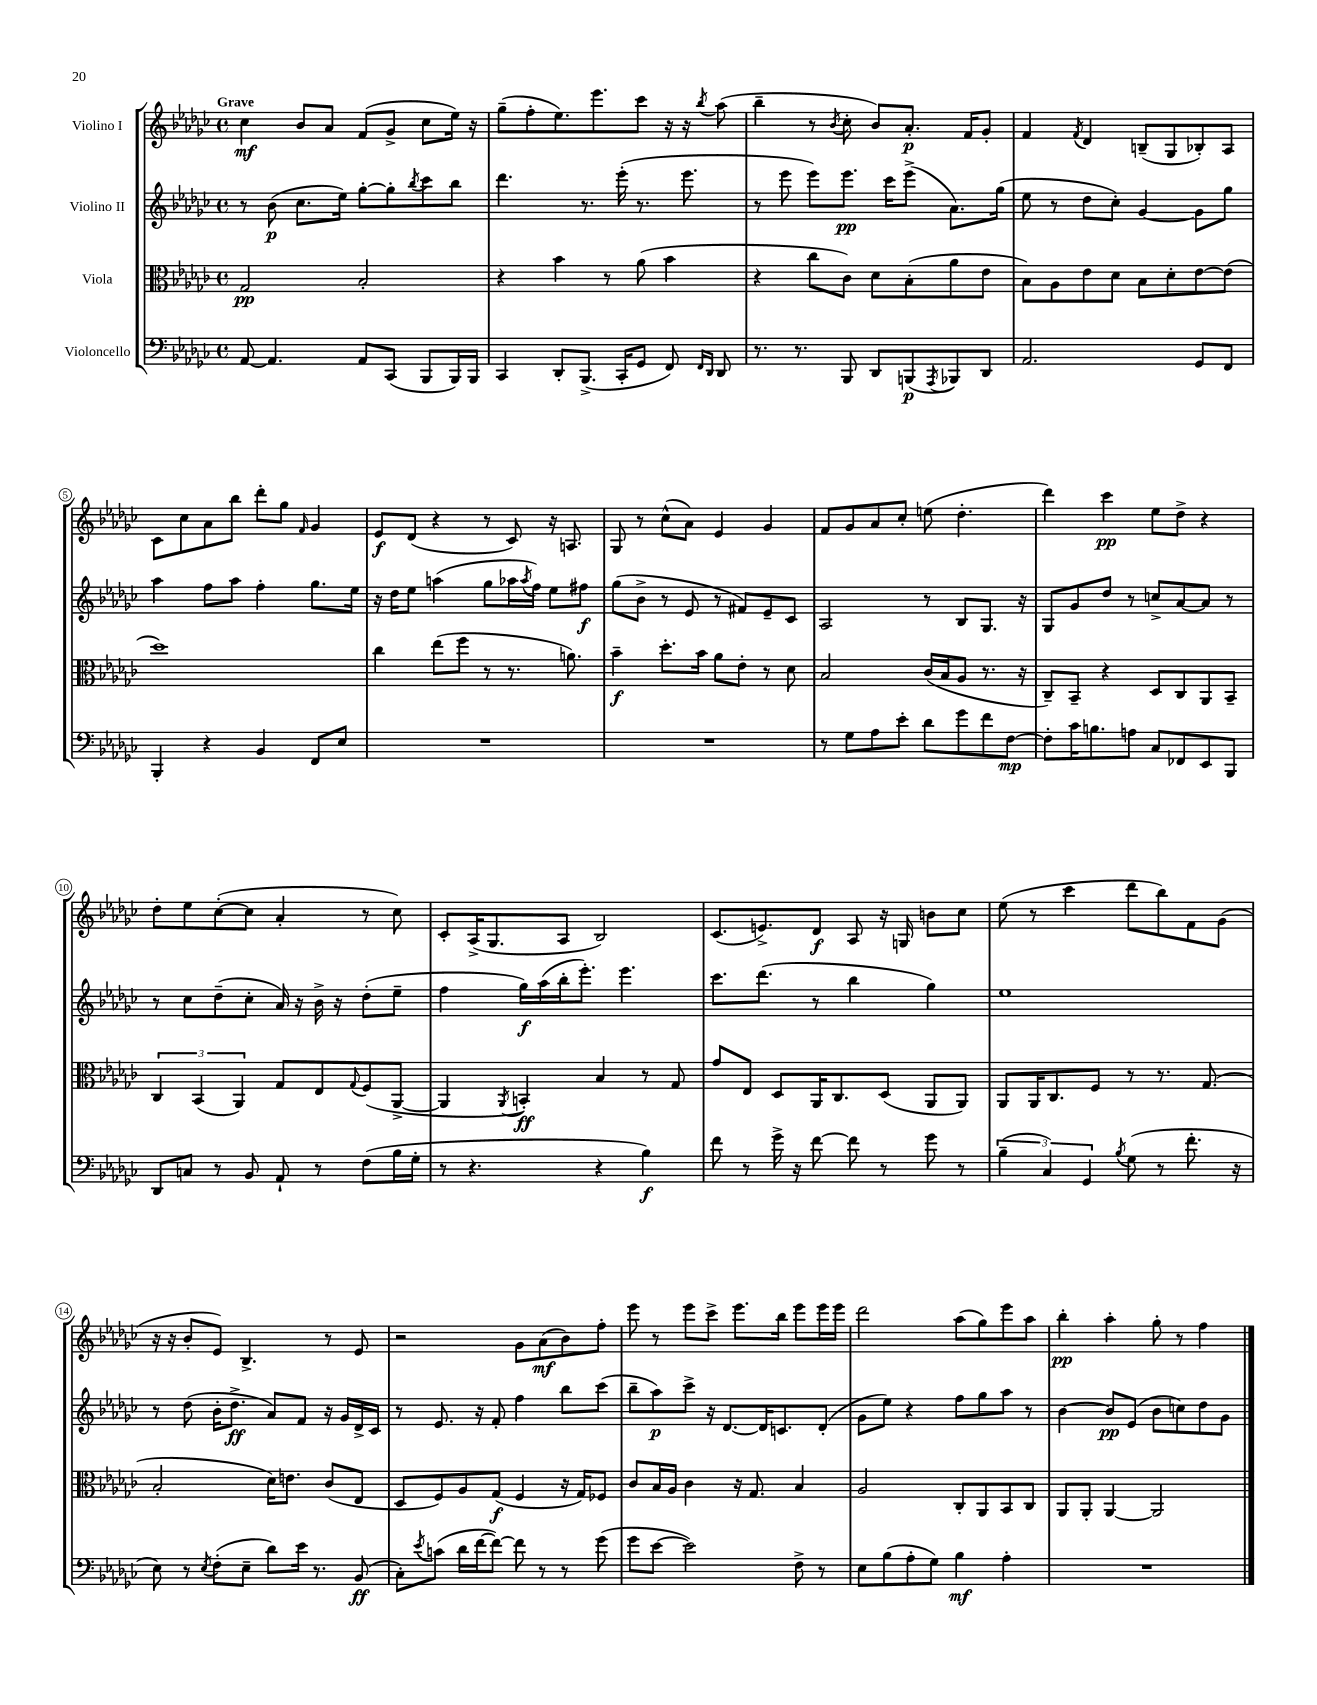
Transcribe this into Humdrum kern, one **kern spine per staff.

**kern	**kern	**kern	**kern
*staff4	*staff3	*staff2	*staff1
*clefF4	*clefC3	*clefG2	*clefG2
*k[b-e-a-d-g-c-]	*k[b-e-a-d-g-c-]	*k[b-e-a-d-g-c-]	*k[b-e-a-d-g-c-]
*M4/4	*M4/4	*M4/4	*M4/4
*met(c)	*met(c)	*met(c)	*met(c)
[8AA-	2G-	8r	4cc-
4.AA-]	.	(8b-	.
.	.	8.cc-	8b-
.	.	.	8a-
.	.	16ee-)	.
8AA-	2B-'	[8gg-'	(8f
(8CC-	.	8gg-']	8g-^
.	.	8qbb-	.
8BBB-	.	8ccc-	8cc-
16BBB-)	.	8bb-	16ee-)
16BBB-	.	.	16r
=	=	=	=
4CC-	4r	4.ddd-	(8gg-~
.	.	.	8ff'
8DD-'	4b-	.	8.ee-)
(8.BBB-^	.	8.r	.
.	.	.	8.eee-
.	8r	.	.
16CC-'	.	(16eee-'	.
8GG-	(8a-	8.r	8ccc-
8FF)	4b-	.	16r
.	.	8.eee-	16r
16qqFF	.	.	.
16qqDD-	.	.	8qbb-
8DD-	.	.	(8aa-
=	=	=	=
8.r	4r	8r	4bb-~
.	.	8eee-	.
8.r	.	.	.
.	8cc-	8eee-)	8r
.	.	.	8qb-
8BBB-	8c-)	8.eee-	8cc-'
8DD-	8d-	.	8b-)
.	.	16ccc-	.
(8BBB	(8B-'	(8eee-^	8.a-'
8qAAA-	.	.	.
8BBB-)	8a-	8.a-)	.
.	.	.	16f
8DD-	8e-	.	8g-'
.	.	(16gg-	.
=	=	=	=
2.AA-	8B-)	8ee-	4f
.	8A-	8r	.
.	.	.	8qf
.	8e-	8dd-	4d-
.	8d-	8cc-')	.
.	8B-	[4g-	(8B~
.	8d-'	.	8G-
8GG-	[8e-	8g-]	8B-')
8FF	(8e-]	8gg-	8A-
=	=	=	=
4BBB-'	1dd-)	4aa-	8c-
.	.	.	8cc-
4r	.	8ff	8a-
.	.	8aa-	8bb-
4BB-	.	4ff'	8ddd-'
.	.	.	8gg-
.	.	.	16qqf
8FF	.	8.gg-	4g-
8E-	.	.	.
.	.	16ee-	.
=	=	=	=
1r	4cc-	16r	8e-
.	.	16dd-	.
.	.	8ee-	(8d-
.	(8ee-	(4aa	4r
.	8ff	.	.
.	8r	8gg-	8r
.	8.r	16aa-	8c-)
.	.	8qaa-	.
.	.	16ff)	.
.	.	8ee-	16r
.	8.a)	.	8.A
.	.	8ff#	.
=	=	=	=
1r	4b-~	(8gg-	8G-
.	.	8b-^	8r
.	8.dd-'	8r	(8cc-^^
.	.	8e-	8a-)
.	16b-	.	.
.	8a-	8r	4e-
.	8e-'	8f#)	.
.	8r	8e-~	4g-
.	8d-	8c-	.
=	=	=	=
8r	2B-	2A-	8f
8G-	.	.	8g-
8A-	.	.	8a-
8e-'	.	.	8cc-'
8d-	(16c-	8r	(8ee
.	16B-	.	.
8g-	8A-	8B-	4.dd-'
8f	8.r	8.G-	.
[8F	.	.	.
.	16r	16r	.
=	=	=	=
8F']	8C-~)	8G-	4ddd-)
16c-	8BB-~	8g-	.
8.B	.	.	.
.	4r	8dd-	4ccc-
8A	.	8r	.
8C-	8D-	8cc^	8ee-
8FF-	8C-	[8a-	8dd-^
8EE-	8AA-	8a-]	4r
8BBB-	8BB-~	8r	.
=	=	=	=
8DD-	6C-	8r	8dd-'
8C	.	8cc-	8ee-
.	(6BB-	.	.
8r	.	(8dd-~	([8cc-'
.	6AA-)	.	.
8BB-	.	8cc-'	8cc-]
8AA-`	8G-	16a-)	4a-'
.	.	16r	.
8r	8E-	16b-^	.
.	.	16r	.
.	8qqG-	.	.
(8F	(8F	(8dd-'	8r
16B-	[8AA-^	8ee-~	8cc-)
16G-'	.	.	.
=	=	=	=
8r	4AA-]	4ff	8c-'
4.r	.	.	(16A-^
.	.	.	8.G-
.	8qAA-	.	.
.	4BB')	16gg-)	.
.	.	(16aa-	.
.	.	16bb-'	8A-
.	.	8.eee-')	.
4r	4B-	.	2B-)
.	.	4.eee-	.
4B-)	8r	.	.
.	8G-	.	.
=	=	=	=
8f	8g-	8.ccc-	(8.c-
8r	8E-	.	.
.	.	(8.ddd-	8.e^)
16g-^	8D-	.	.
16r	.	.	.
[8f	16AA-	8r	8d-
.	8.C-	.	.
8f]	.	4bb-	8A-
8r	(8D-	.	16r
.	.	.	16G
8g-	8AA-	4gg-)	8b
8r	8AA-)	.	8cc-
=	=	=	=
(6B-~	8AA-	1ee-	(8ee-
.	16AA-	.	8r
6C-)	.	.	.
.	8.C-	.	.
.	.	.	4ccc-
6GG-	.	.	.
.	8F	.	.
8qB-	.	.	.
(8G-	8r	.	8ddd-
8r	8.r	.	8bb-)
8.f'	.	.	8f
.	(8.G-	.	.
.	.	.	(8g-
16r	.	.	.
=	=	=	=
8E-)	2B-'	8r	16r
.	.	.	16r
8r	.	(8dd-	8b-'
8qE-	.	.	.
(8F'	.	16b-'	8e-)
.	.	8.dd-^	.
8E-~	.	.	4.B-^
8d-)	16d-)	8a-)	.
.	8.e	.	.
16e-	.	8f	.
8.r	.	.	.
.	(8c-	16r	8r
.	.	16g-	.
(8BB-	8E-	16d-^	8e-
.	.	16c-	.
=	=	=	=
8C-')	8D-	8r	2r
8qe-	.	.	.
(8c	8F)	8.e-	.
16d-	8A-	.	.
[16f	.	16r	.
8f_)	(8G-	8f'	.
8f]	4F	4ff	8g-
8r	.	.	(8a-
8r	16r	8bb-	8b-)
.	16G-)	.	.
(8g-	8F-	(8ccc-	8ff'
=	=	=	=
8g-	8c-	8bb-~	8eee-
[8e-	16B-	8aa-)	8r
.	16A-	.	.
2e-])	4c-	8ccc-^	8eee-
.	.	16r	8ccc-^
.	.	[8.d-	.
.	16r	.	8.eee-
.	8.G-	.	.
.	.	16d-]	.
.	.	8.c	16bb-
8F^	4B-	.	8eee-
8r	.	(8d-'	16eee-
.	.	.	16eee-
=	=	=	=
8E-	2A-	8g-	2ddd-
(8B-	.	8ee-)	.
8A-'	.	4r	.
8G-)	.	.	.
4B-	8C-'	8ff	(8aa-
.	8AA-	8gg-	8gg-)
4A-'	8BB-	8aa-	8eee-
.	8C-	8r	8aa-
=	=	=	=
1r	8AA-	[4b-	4bb-'
.	8AA-'	.	.
.	[4AA-	8b-]	4aa-'
.	.	(8e-	.
.	2AA-]	8b-	8gg-'
.	.	8cc)	8r
.	.	8dd-	4ff
.	.	8g-	.
==	==	==	==
*-	*-	*-	*-
